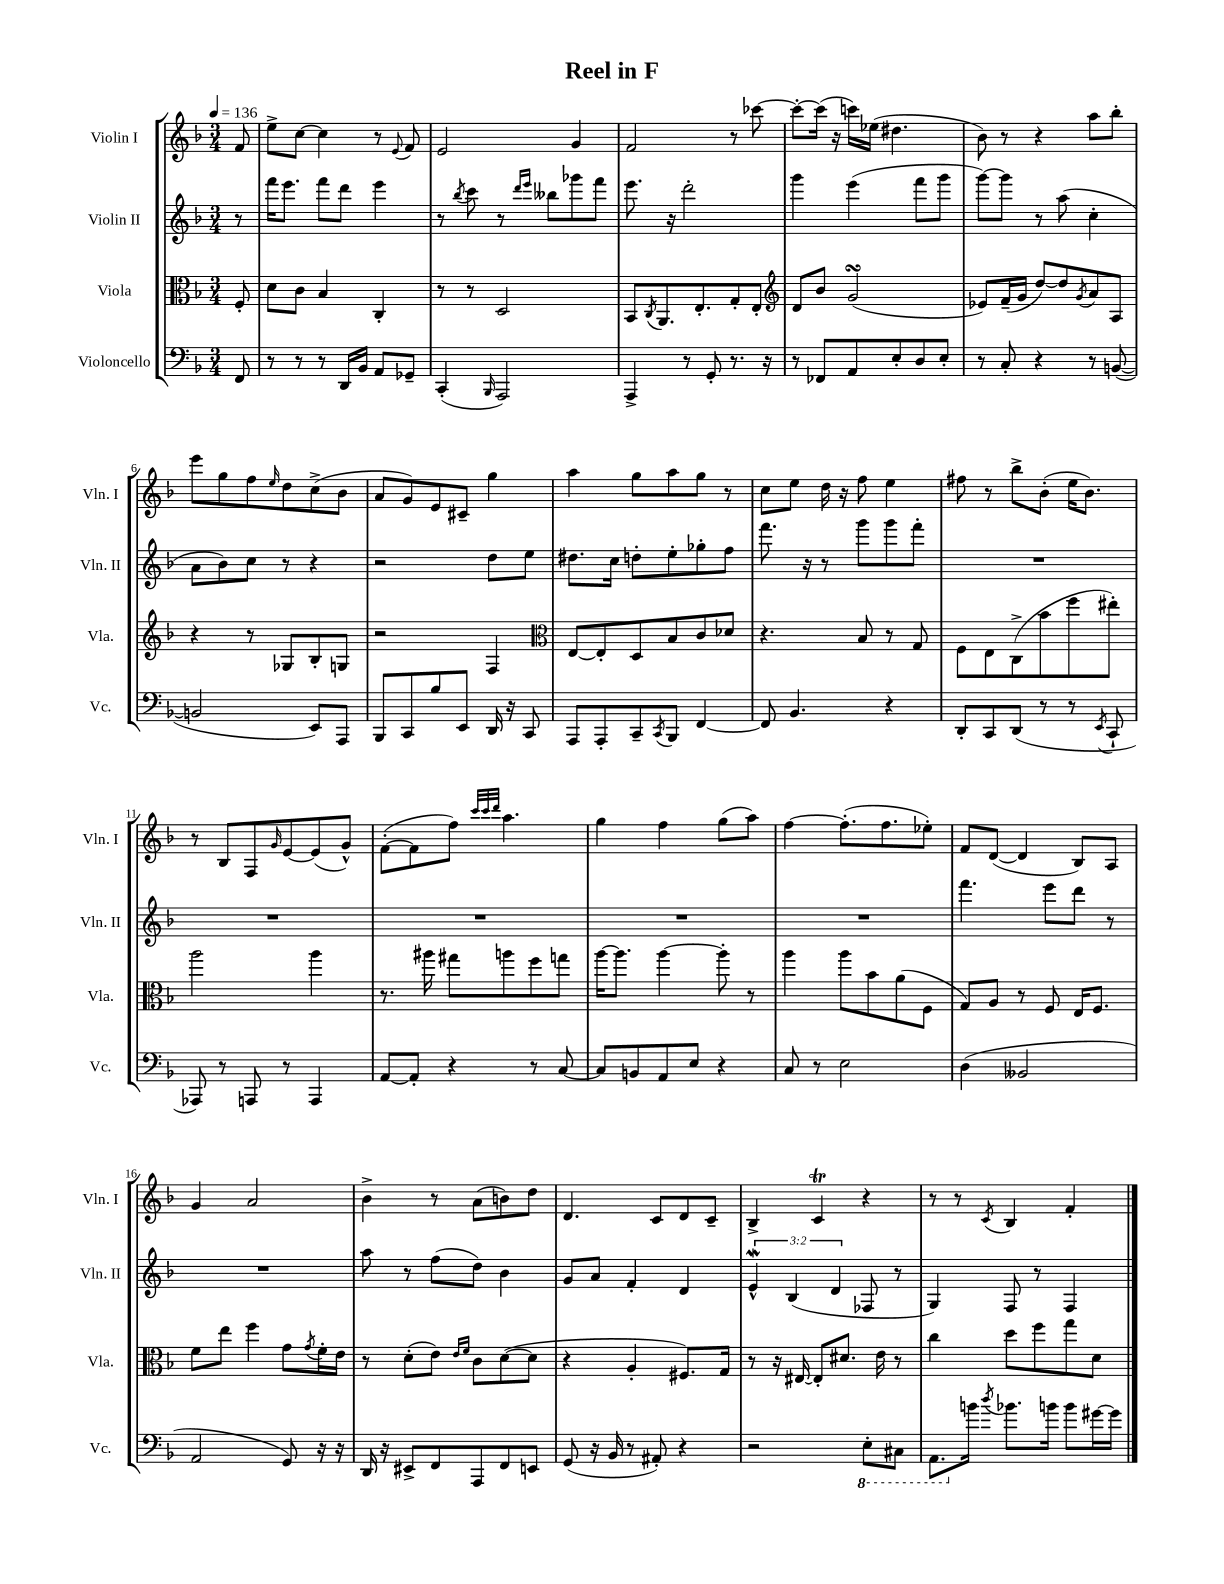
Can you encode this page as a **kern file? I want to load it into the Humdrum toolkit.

**kern	**kern	**kern	**kern
*part4	*part3	*part2	*part1
*staff4	*staff3	*staff2	*staff1
*I"Violoncello	*I"Viola	*I"Violin II	*I"Violin I
*I'Vc.	*I'Vla.	*I'Vln. II	*I'Vln. I
*clefF4	*clefC3	*clefG2	*clefG2
*k[b-]	*k[b-]	*k[b-]	*k[b-]
*M3/4	*M3/4	*M3/4	*M3/4
*MM136	*MM136	*MM136	*MM136
=	=	=	=
8FF/	8F'/	8r	8f/
=1	=1	=1	=1
8r	8d\L	16fff\KL	8ee^\L
.	.	8.eee\J	.
8r	8c\J	.	[8cc\J
8r	4B-/	8fff\L	4cc\]
16DD/LL	.	8ddd\J	.
16BB-/JJ	.	.	.
8AA/L	4C'/	4eee\	8r
.	.	.	8qqe/
8GG-X~/J	.	.	8f/
=2	=2	=2	=2
(4CC'/	8r	8r	2e/
.	.	8qbb-/	.
.	8r	8ccc\	.
16qqBBB-/	.	.	.
2AAA/)	2D/	8r	.
.	.	16qqddd/LL	.
.	.	16qqeee/JJ	.
.	.	8bb--X\L	.
.	.	8ggg-X\	4g/
.	.	8fff\J	.
=3	=3	=3	=3
4AAA^/	8BB-/L	8.eee\	2f/
.	8qC/	.	.
.	8.AA/	.	.
.	.	16r	.
8r	.	2ddd'\	.
.	8.E'/	.	.
8GG'/	.	.	.
8.r	8G'/	.	8r
.	8E'/J	.	[8ccc-X\
16r	.	.	.
=4	=4	=4	=4
*	*clefG2	*	*
8r	8d/L	4ggg\	8ccc-'\L_
8FF-X/L	8b-/J	.	(16ccc-\Jk]
.	.	.	16r
8AA/	(2gsSSS/	(4eee\	16cccn\LL)
.	.	.	(16ee-X\JJ
8E'/	.	.	4.dd#X\
8D/	.	8fff\L	.
8E'/J	.	8ggg\J	.
=5	=5	=5	=5
8r	8e-X/L)	[8ggg\L)	8b-\)
8C'/	(16f~/L	8ggg\J]	8r
.	16g/JJ	.	.
4r	[8dd/L)	8r	4r
.	8dd/]	(8aa\	.
.	8qg/	.	.
8r	8a/	4cc'\	8aa\L
([8BBn/	8A/J	.	8bb-'\J
!!LO:LB:g=z
=6	=6	=6	=6
2BBn/]	4r	8a\L	8eee\L
.	.	8b-\)	8gg\
.	8r	8cc\J	8ff\
.	.	.	16qqee/
.	8G-X/L	8r	8dd\
8EE/L)	8B-'/	4r	(8cc^\
8AAA/J	8Gn/J	.	8b-\J
=7	=7	=7	=7
8BBB-/L	2r	2r	8a/L
8CC/	.	.	8g/)
8B-/	.	.	8e/
8EE/J	.	.	8c#X~/J
16DD/	4F/	8dd\L	4gg\
16r	.	.	.
8CC/	.	8ee\J	.
=8	=8	=8	=8
*	*clefC3	*	*
8AAA/L	[8E/L	8.dd#X\L	4aa\
8AAA'/	8E'/]	.	.
.	.	16cc\Jk	.
8CC~/	8D/	8ddn'\L	8gg\L
8qCC/	.	.	.
8BBB-/J	8B-/	8ee'\	8aa\
[4FF/	8c/	8gg-X'\	8gg\J
.	8d-X/J	8ff\J	8r
=9	=9	=9	=9
8FF/]	4.r	8.fff\	8cc\L
4.BB-/	.	.	8ee\J
.	.	16r	.
.	.	8r	16dd\
.	.	.	16r
.	8B-/	8ggg\L	8ff\
4r	8r	8ggg\	4ee\
.	8G/	8fff'\J	.
=10	=10	=10	=10
8DD'/L	8F\L	2.r	8ff#X\
8CC/	8E\	.	8r
(8DD/J	(8C^\	.	8bb-^\L
8r	8b-\	.	(8b-'\J
8r	8ff\	.	16ee\KL
.	.	.	8.b-\J)
8qEE/	.	.	.
8CC`/	8ee#X'\J)	.	.
!!LO:LB:g=z
=11	=11	=11	=11
8AAA-X/)	2aa\	2.r	8r
8r	.	.	8B-/L
8AAAn/	.	.	8F/
.	.	.	16qqg/
8r	.	.	[8e/
4AAA/	4aa\	.	(8e/]
.	.	.	8g^^/J)
=12	=12	=12	=12
[8AA/L	8.r	2.r	([8f'\L
8AA'/J]	.	.	8f\]
.	16aa#X\	.	.
4r	8gg#X\L	.	8ff\J)
.	.	.	32qqccc/LLL
.	.	.	32qqccc/
.	.	.	32qqddd/JJJ
.	8aan\	.	4.aa\
8r	8ff\	.	.
[8C/	8ggn\J	.	.
=13	=13	=13	=13
8C/L]	[16aa\KL	2.r	4gg\
.	8.aa\J]	.	.
8BBn/	.	.	.
8AA/	[4aa\	.	4ff\
8E/J	.	.	.
4r	8aa'\]	.	(8gg\L
.	8r	.	8aa\J)
=14	=14	=14	=14
8C/	4aa\	2.r	[4ff\
8r	.	.	.
2E\	8aa\L	.	(8.ff'\L]
.	8b-\	.	.
.	.	.	8.ff\
.	(8a\	.	.
.	8F\J	.	8ee-X'\J)
=15	=15	=15	=15
(4D\	8G/L)	4.fff\	8f/L
.	8A/J	.	([8d/J
2BB--X/	8r	.	4d/]
.	8F/	8eee\L	.
.	16E/KL	8ddd\J	8B-/L)
.	8.F/J	.	.
.	.	8r	8A/J
!!LO:LB:g=z
=16	=16	=16	=16
2AA/	8f\L	2.r	4g/
.	8ee\J	.	.
.	4ff\	.	2a/
8GG/)	8g\L	.	.
.	8qg/	.	.
16r	16f'\L	.	.
16r	16e\JJ	.	.
=17	=17	=17	=17
16DD/	8r	8aa\	4b-^\
16r	.	.	.
8EE#X^/L	(8d'\L	8r	.
8FF/	8e\J)	(8ff\L	8r
.	16qqe/LL	.	.
.	16qqf/JJ	.	.
8AAA/	8c\L	8dd\J)	(8a\L
8FF/	([8d\	4b-\	8bn\)
8EEn/J	8d\J]	.	8dd\J
=18	=18	=18	=18
(8GG/	4r	8g/L	4.d/
16r	.	8a/J	.
16BB-/	.	.	.
8r	4A'/	4f'/	.
8AA#X'/)	.	.	8c/L
4r	8.F#X/L)	4d/	8d/
.	.	.	8c~/J
.	16G/Jk	.	.
=19	=19	=19	=19
2r	8r	6eW^^/	4B-^/
.	16r	.	.
.	.	(6B-/	.
.	[16E#X/	.	.
.	8E#'/L]	.	4cT/
.	.	6d/	.
.	8.d#X/J	.	.
*8ba	*	*	*
8EE'\L	.	8F-X/	4r
.	16e\	.	.
8CC#X\J	8r	8r	.
=20	=20	=20	=20
8.AAA\L	4cc\	4G/)	8r
.	.	.	8r
*X8ba	*	*	*
16bn\Jk	.	.	.
8qdd/	.	.	8qc/
8.b-X\L	8dd\L	8F/	4B-/
.	8ff\	8r	.
16bn\Jk	.	.	.
8b\L	8gg\	4F/	4f'/
[16g#X\L	8d\J	.	.
16g#\JJ]	.	.	.
==	==	==	==
*-	*-	*-	*-
